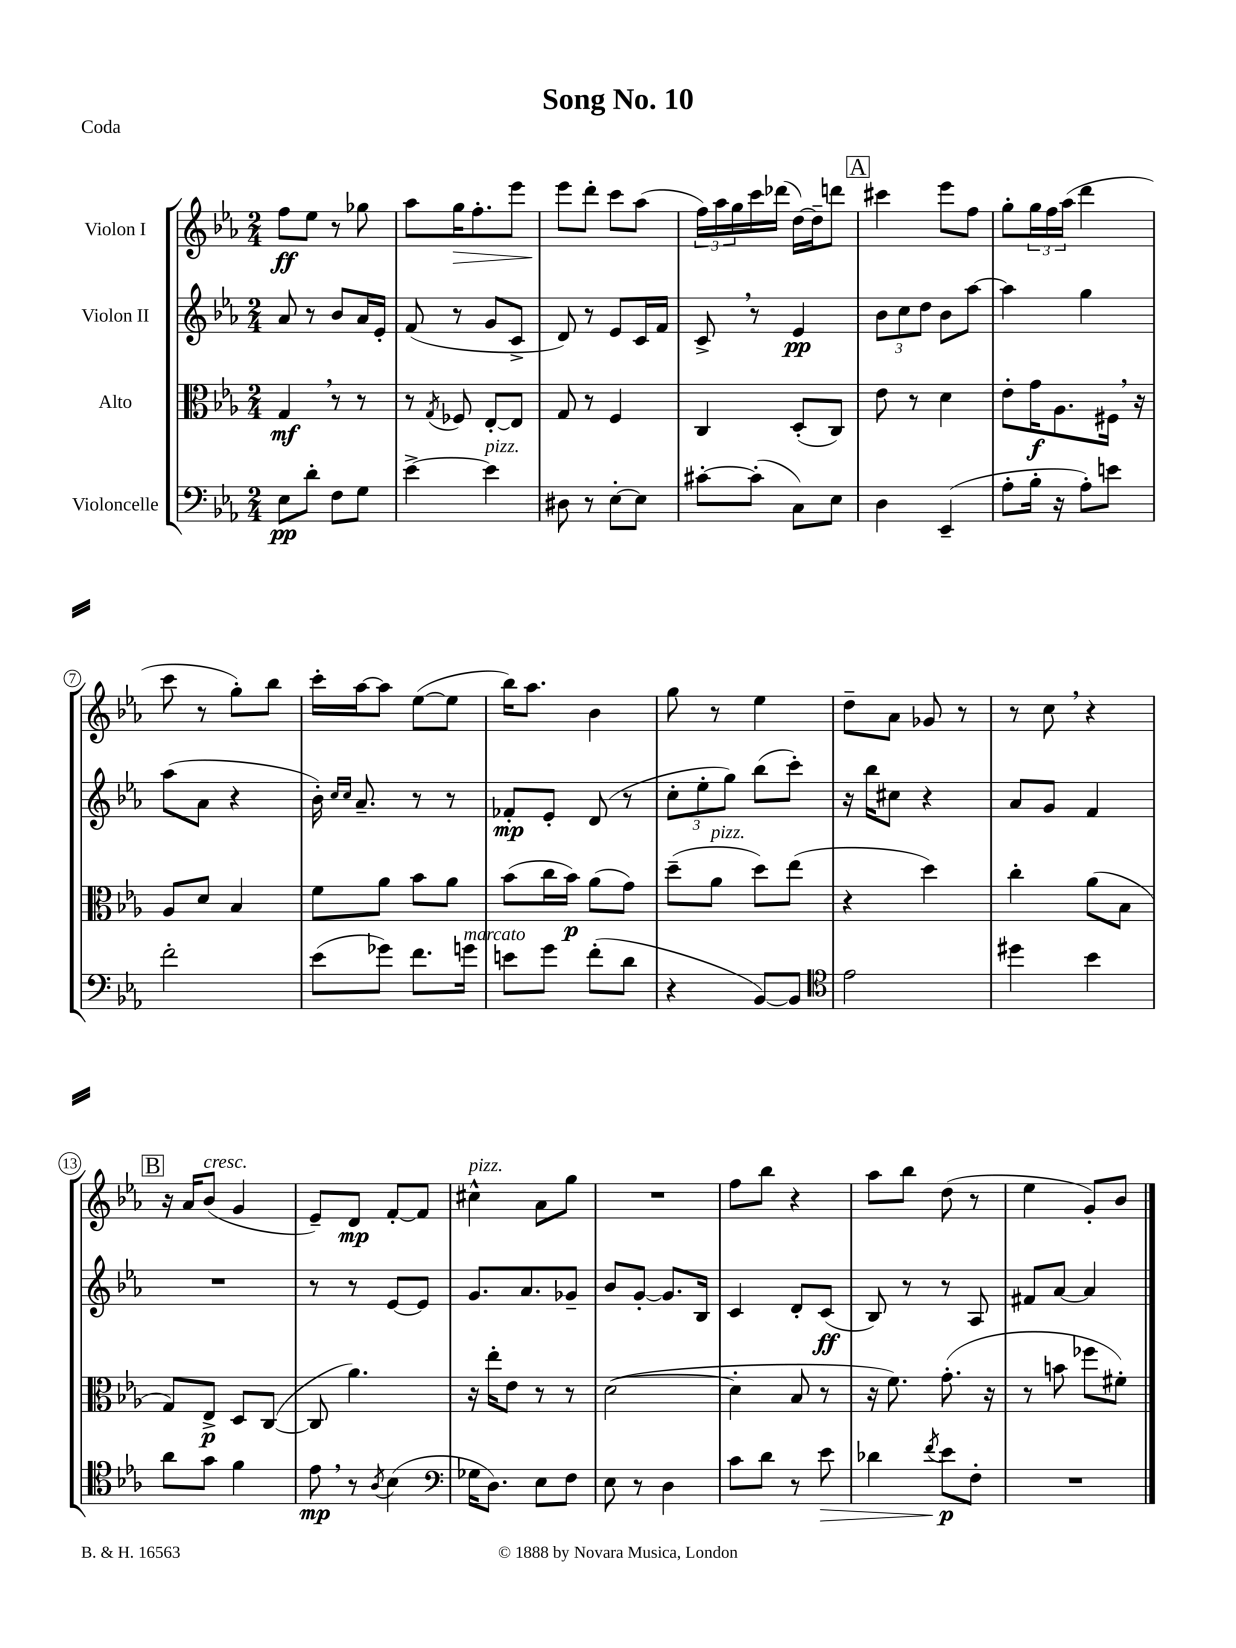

**kern	**dynam	**kern	**dynam	**kern	**dynam	**kern	**dynam
*part4	*part4	*part3	*part3	*part2	*part2	*part1	*part1
*staff4	*staff4	*staff3	*staff3	*staff2	*staff2	*staff1	*staff1
*I"Violoncelle	*	*I"Alto	*	*I"Violon II	*	*I"Violon I	*
*clefF4	*	*clefC3	*	*clefG2	*	*clefG2	*
*k[b-e-a-]	*	*k[b-e-a-]	*	*k[b-e-a-]	*	*k[b-e-a-]	*
*M2/4	*	*M2/4	*	*M2/4	*	*M2/4	*
=1	=1	=1	=1	=1	=1	=1	=1
8E-\L	pp	4G,/	mf	8a-/	.	8ff\L	ff
8d'\J	.	.	.	8r	.	8ee-\J	.
8F\L	.	8r	.	8b-/L	.	8r	.
8G\J	.	8r	.	16a-/L	.	8gg-X\	.
.	.	.	.	16e-'/JJ	.	.	.
=2	=2	=2	=2	=2	=2	=2	=2
[4e-^\	.	8r	.	(8f/	.	8aa-\L	.
.	.	8qG/	.	.	.	.	.
!	!	!	!	!	!	!	!LO:HP:b
.	.	8F-X/	.	8r	.	16gg\K	>
.	.	.	.	.	.	8.ff'\	.
!LO:TX:a:i:t=pizz.	!	!	!	!	!	!	!
4e-\]	.	[8E-'/L	.	8g/L	.	.	.
.	.	8E-/J]	.	8c^/J	.	8eee-\J	.
=3	=3	=3	=3	=3	=3	=3	=3
8D#X\	.	8G/	.	8d/)	.	8eee-\L	.
8r	.	8r	.	8r	.	8ddd'\J	]
[8E-'\L	.	4F/	.	8e-/L	.	8ccc\L	.
8E-\J]	.	.	.	16c/L	.	(8aa-\J	.
.	.	.	.	16f/JJ	.	.	.
=4	=4	=4	=4	=4	=4	=4	=4
[8c#X'\L	.	4C/	.	8c^,/	.	24ff\LL)	.
.	.	.	.	.	.	24aa-\	.
.	.	.	.	.	.	24gg\	.
(8c#'\J]	.	.	.	8r	.	16ccc\	.
.	.	.	.	.	.	(16ddd-X\JJ	.
8C\L)	.	(8D'/L	.	4e-/	pp	[16dd\LL)	.
.	.	.	.	.	.	16dd~\J]	.
8E-\J	.	8C/J)	.	.	.	8dddn\J	.
!!LO:REH:place=s1:t=A
=5	=5	=5	=5	=5	=5	=5	=5
4D\	.	8e-\	.	12b-\L	.	4ccc#X\	.
.	.	.	.	12cc\	.	.	.
.	.	8r	.	.	.	.	.
.	.	.	.	12dd\J	.	.	.
(4EE-~/	.	4d\	.	8b-\L	.	8eee-\L	.
.	.	.	.	[8aa-\J	.	8ff\J	.
=6	=6	=6	=6	=6	=6	=6	=6
8A-'\L	.	8e-'\L	.	4aa-\]	.	8gg'\L	.
16B-'\Jk	.	16g\K	f	.	.	24gg\L	.
.	.	.	.	.	.	24ff\	.
16r	.	8.A-\	.	.	.	.	.
.	.	.	.	.	.	(24aa-\JJ	.
8A-'\L)	.	.	.	4gg\	.	4ddd\	.
8en\J	.	16F#X,\Jk	.	.	.	.	.
.	.	16r	.	.	.	.	.
!!LO:LB:g=z
=7	=7	=7	=7	=7	=7	=7	=7
2f'\	.	8A-/L	.	(8aa-\L	.	8ccc\	.
.	.	8d/J	.	8a-\J	.	8r	.
.	.	4B-/	.	4r	.	8gg'\L)	.
.	.	.	.	.	.	8bb-\J	.
=8	=8	=8	=8	=8	=8	=8	=8
(8e-\L	.	8f\L	.	16b-'\)	.	16ccc'\LL	.
.	.	.	.	16qqcc/LL	.	.	.
.	.	.	.	16qqcc/JJ	.	.	.
.	.	.	.	8.a-~/	.	[16aa-\J	.
8g-X\J)	.	8a-\J	.	.	.	8aa-\J]	.
8.f\L	.	8b-\L	.	8r	.	([8ee-\L	.
.	.	8a-\J	.	8r	.	8ee-\J]	.
!LO:TX:a:i:t=marcato	!	!	!	!	!	!	!
16gn\Jk	.	.	.	.	.	.	.
=9	=9	=9	=9	=9	=9	=9	=9
8en\L	.	(8b-\L	.	8f-X'/L	mp	16bb-\KL)	.
.	.	.	.	.	.	8.aa-\J	.
8g\J	.	16cc\L	.	8e-'/J	.	.	.
.	.	16b-\JJ)	p	.	.	.	.
(8f'\L	.	(8a-\L	.	(8d/	.	4b-\	.
8d\J	.	8g\J)	.	8r	.	.	.
=10	=10	=10	=10	=10	=10	=10	=10
4r	.	(8dd~\L	.	12cc'\L	.	8gg\	.
.	.	.	.	12ee-'\	.	.	.
!	!	!LO:TX:a:i:t=pizz.	!	!	!	!	!
.	.	8a-\J	.	.	.	8r	.
.	.	.	.	12gg\J)	.	.	.
[8BB-/L)	.	8dd\L)	.	(8bb-\L	.	4ee-\	.
8BB-/J]	.	(8ee-\J	.	8ccc'\J)	.	.	.
=11	=11	=11	=11	=11	=11	=11	=11
*clefC4	*	*	*	*	*	*	*
2e-\	.	4r	.	16r	.	8dd~\L	.
.	.	.	.	16bb-\KL	.	.	.
.	.	.	.	8cc#X\J	.	8a-\J	.
.	.	4dd\)	.	4r	.	8g-X/	.
.	.	.	.	.	.	8r	.
=12	=12	=12	=12	=12	=12	=12	=12
4dd#X\	.	4cc'\	.	8a-/L	.	8r	.
.	.	.	.	8g/J	.	8cc,\	.
4b-\	.	(8a-\L	.	4f/	.	4r	.
.	.	8B-\J	.	.	.	.	.
!!LO:LB:g=z
!!LO:REH:place=s1:t=B
=13	=13	=13	=13	=13	=13	=13	=13
8a-\L	.	8G/L)	.	2r	.	16r	.
.	.	.	.	.	.	16a-/KL	.
!	!	!	!	!	!	!LO:TX:a:i:t=cresc.	!
8g\J	.	8E-^/J	p	.	.	(8b-/J	.
4f\	.	8D/L	.	.	.	4g/	.
.	.	([8C/J	.	.	.	.	.
=14	=14	=14	=14	=14	=14	=14	=14
8e-,\	mp	8C/]	.	8r	.	8e-~/L)	.
8r	.	4.a-\)	.	8r	.	8d/J	mp
8qA-/	.	.	.	.	.	.	.
(4B-\	.	.	.	[8e-/L	.	[8f'/L	.
.	.	.	.	8e-/J]	.	8f/J]	.
=15	=15	=15	=15	=15	=15	=15	=15
*clefF4	*	*	*	*	*	*	*
!	!	!	!	!	!	!LO:TX:a:i:t=pizz.	!
16G-X\KL	.	16r	.	8.g/L	.	4cc#X^^\	.
8.D\J)	.	16ee-'\KL	.	.	.	.	.
.	.	8e-\J	.	.	.	.	.
.	.	.	.	8.a-/	.	.	.
8E-\L	.	8r	.	.	.	8a-\L	.
8F\J	.	8r	.	8g-X~/J	.	8gg\J	.
=16	=16	=16	=16	=16	=16	=16	=16
8E-\	.	([2d\	.	8b-/L	.	2r	.
8r	.	.	.	[8g'/J	.	.	.
4D\	.	.	.	8.g/L]	.	.	.
.	.	.	.	16B-/Jk	.	.	.
=17	=17	=17	=17	=17	=17	=17	=17
8c\L	.	4d'\]	.	4c/	.	8ff\L	.
8d\J	.	.	.	.	.	8bb-\J	.
8r	.	8B-/	.	8d'/L	.	4r	.
!	!LO:HP:b	!	!	!	!	!	!
8e-\	>	8r	.	(8c/J	ff	.	.
=18	=18	=18	=18	=18	=18	=18	=18
4d-X\	.	16r	.	8B-/)	.	8aa-\L	.
.	.	8.f\)	.	.	.	.	.
.	.	.	.	8r	.	8bb-\J	.
8qf/	.	.	.	.	.	.	.
8e-\L	p	(8.g'\	.	8r	.	(8dd\	.
8F'\J	]	.	.	8A-/	.	8r	.
.	.	16r	.	.	.	.	.
=19	=19	=19	=19	=19	=19	=19	=19
2r	.	8r	.	8f#X/L	.	4ee-\	.
.	.	8bn\	.	[8a-/J	.	.	.
.	.	8ff-X\L	.	4a-/]	.	8g'/L)	.
.	.	8f#X'\J)	.	.	.	8b-/J	.
==	==	==	==	==	==	==	==
*-	*-	*-	*-	*-	*-	*-	*-
